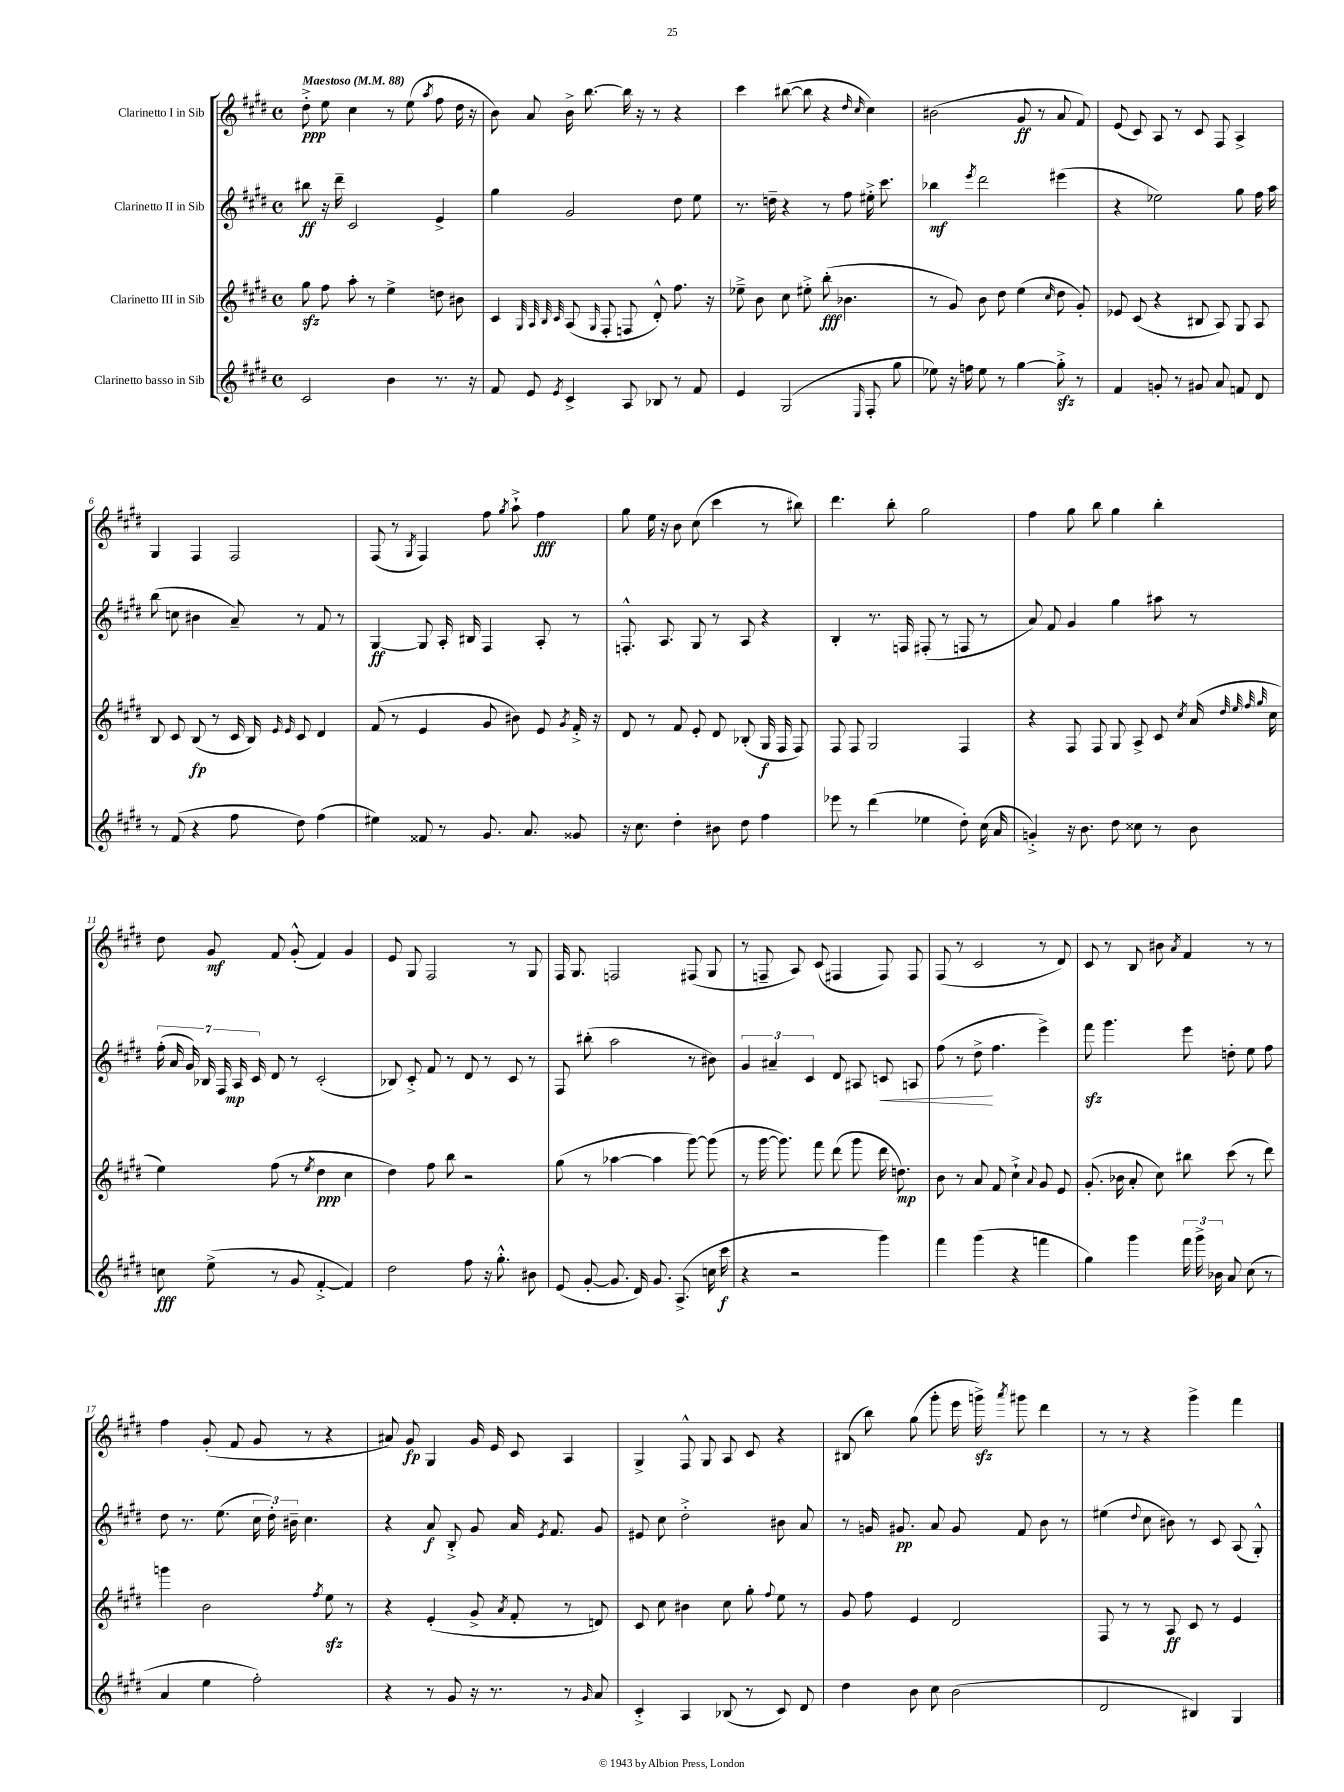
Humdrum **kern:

**kern	**kern	**kern	**kern
*staff4	*staff3	*staff2	*staff1
*clefG2	*clefG2	*clefG2	*clefG2
*k[f#c#g#d#]	*k[f#c#g#d#]	*k[f#c#g#d#]	*k[f#c#g#d#]
*M4/4	*M4/4	*M4/4	*M4/4
*met(c)	*met(c)	*met(c)	*met(c)
*MM88	*MM88	*MM88	*MM88
2c#	8gg#	8bb#	8dd#'^
.	8ff#	16r	8ee
.	.	16ddd#~	.
.	8aa'	2c#	4cc#
.	8r	.	.
4b	4ee^	.	8r
.	.	.	(8ee
.	.	.	8qaa
8.r	8dd	4e^	8ff#
.	8b#	.	16dd#
16r	.	.	16r
=	=	=	=
8f#	4c#	4gg#	8b)
8e	.	.	8a
.	32qqG#	.	.
.	32qqA	.	.
.	32qqB	.	.
8qe	32qqc#	.	.
4c#^	(8A	2g#	16b^
.	.	.	[8.bb
.	16qqG#	.	.
.	8F#'	.	.
8A	8F	.	16bb]
.	.	.	16r
8B-	8d#'^^)	.	8r
8r	8.ff#	8dd#	4r
8f#	.	8ee	.
.	16r	.	.
=	=	=	=
4e	8ee-~^	8.r	4ccc#
.	8b	.	.
.	.	16dd~	.
(2G#	8cc#	4r	([8bb#
.	8ee#'^	.	8bb#]
.	(8bb'	8r	4r
.	4.b-	8ff#	.
.	.	.	16qqdd#
16qqE	.	.	16qqcc#
8F#'	.	16ee#'^	4cc#)
.	.	8.ccc#	.
8gg#	.	.	.
=	=	=	=
8ee-)	8r	4bb-	(2b#
16r	8g#)	.	.
16ff	.	.	.
.	.	8qeee	.
8ee-	8b	2ddd#	.
8r	8dd#	.	.
[4gg#	(4ee	.	8g#
.	.	.	8r
.	16qqcc#	.	.
8gg#'^]	8dd#	(4eee#	8a
8r	8g#')	.	8f#)
=	=	=	=
4f#	8e-	4r	(8e
.	(8c#	.	8c#)
8g'	4r	2ee-)	8A
8r	.	.	8r
8g#	8B#	.	8c#
8a	8A)	.	8F#
8f	8G#	8gg#	4A^
8d#	8A	16ff#	.
.	.	16aa	.
=	=	=	=
8r	8B	(8bb	4G#
(8f#	8c#	8cc	.
4r	(8B	4b#	4F#
.	8r	.	.
8ff#	16c#	8a~)	2F#
.	16B)	.	.
.	16qqe	.	.
.	16qqe	.	.
8dd#)	8c#	8r	.
(4ff#	4d#	8f#	.
.	.	8r	.
=	=	=	=
4ee#)	(8f#	[4G#	(8F#
.	8r	.	8r
.	.	.	8qG#
8f##	4e	8G#]	4F#)
8r	.	16A'	.
.	.	16B#	.
8.g#	8g#	4F#	8ff#
.	.	.	8qgg#
.	8b#)	.	8aa`^
8.a	.	.	.
.	8e	8A'	4ff#
.	8qg#	.	.
8g##	16f#'^	8r	.
.	16r	.	.
=	=	=	=
16r	8d#	8.F'^^	8gg#
8.cc#	.	.	.
.	8r	.	16ee
.	.	8.A	16r
4dd#'	8f#	.	8b
.	8e'	8G#	(8cc#
8b#	8d#	8r	4ccc#
8dd#	(8B-'	8A	.
4ff#	16G#	4r	8r
.	16F#	.	.
.	8F#)	.	8bb#)
=	=	=	=
8eee-	8F#	4B'	4.ddd#
8r	8F#	.	.
(4ddd#	2G#	8.r	.
.	.	.	8bb'
.	.	16F	.
4ee-	.	(8F#'	2gg#
.	.	8r	.
8dd#')	4F#	8F	.
(16cc#	.	8r	.
16a	.	.	.
=	=	=	=
4g'^)	4r	8a)	4ff#
.	.	8f#	.
16r	8F#	4g#	8gg#
8.b	.	.	.
.	8F#	.	8bb
8dd#	8G#	4gg#	4gg#
8cc##	8A^	.	.
8r	8c#	8aa#	4bb'
.	8qcc#	.	.
8b	(16a	8r	.
.	32qqdd#	.	.
.	32qqee	.	.
.	32qqff#	.	.
.	32qqgg#	.	.
.	16cc#	.	.
=	=	=	=
8cc	4ee)	(28ff#'	8dd#
.	.	28a	.
.	.	28g#)	.
.	.	28B-	.
(8ee^	.	.	8g#
.	.	28F#	.
.	.	28A	.
.	.	28c#	.
8r	(8ff#	8d#	8f#
8g#	8r	8r	(8g#'^^
.	8qee	.	.
[4f#'^	4dd#	(2c#'	4f#)
4f#])	4cc#	.	4g#
=	=	=	=
2dd#	4dd#)	8B-)	8e
.	.	8c#'^	8G#
.	8ff#	8f#	2F#
.	8bb	8r	.
8ff#	2r	8d#	.
16r	.	8r	.
8.gg#'^^	.	.	.
.	.	8c#	8r
8b#	.	8r	8G#
=	=	=	=
(8e	(8gg#	8F#	16F#
.	.	.	8.G#
[8g#'	8r	(8bb#'	.
8.g#]	[4aa-	2aa	2F
16d#)	.	.	.
8.g#	4aa-]	.	.
(8.A^	.	.	.
.	[8ggg#)	8r	(8F#
16cc	(8ggg#]	8b#)	8G#
16ccc#	.	.	.
=	=	=	=
4r	8r	6g#	8r
.	[16ggg#	.	8F~
.	.	6a#~	.
.	8.ggg#])	.	.
2r	.	.	8A)
.	.	6c#	.
.	8fff#	.	(8c#
.	(8ddd#	8d#	4F#
.	8ggg#	8A#	.
4ggg#)	16ddd#	8c	8F#)
.	8.dd)	.	.
.	.	8A	8F#
=	=	=	=
4fff#	8b	(8ff#	(8F#
.	8r	8r	8r
(4ggg#	8a	8dd#^	2c#
.	8f#	4.ff#	.
4r	4cc#`^	.	.
.	8qqa	.	.
4fff	8g#	4eee^)	8r
.	8e	.	8d#)
=	=	=	=
4gg#)	(8.g#'	8fff#	8c#
.	.	4.ggg#	8r
.	16b-	.	.
4ggg#	8a'	.	8B
.	8cc#)	.	8b#
.	.	.	8qa
24fff#	8bb#	8eee	4f#
24ggg#^	.	.	.
24b-	.	.	.
8a	(8ccc#	8dd'	.
(8cc#	8r	8ee	8r
8r	8ddd#)	8ff#	8r
=	=	=	=
4a	4ggg	8dd#	4ff#
.	.	8.r	.
4ee	2b	.	(8g#'
.	.	(8.ee	.
.	.	.	8f#
2ff#')	.	24cc#	8g#
.	.	24dd#')	.
.	.	24b#~	.
.	.	4.cc#	8r
.	8qff#	.	.
.	8ee	.	4r
.	8r	.	.
=	=	=	=
4r	4r	4r	8a#)
.	.	.	8g#
8r	(4e'	8a	4G#
8g#	.	8B'^	.
16r	8g#^	8g#	16g#
8.r	.	.	16e
.	8qa	.	.
.	8f#'	16a	8c#
.	.	8qe	.
.	.	8.f#	.
8r	8r	.	4A
16qqg#	.	.	.
8a	8d)	8g#	.
=	=	=	=
4c#'^	8c#	8e#	4G#^
.	8cc#	8cc#	.
4A	4b#	2dd#'^	8F#^^
.	.	.	8G#
(8B-	8cc#	.	8A
8r	8gg#'	.	8c#
.	8qqff#	.	.
8c#)	8ee	8b#	4r
8d#	8r	8a	.
=	=	=	=
4dd#	8g#	8r	(8B#
.	8ff#	16g	8bb)
.	.	8.g#	.
8b	4e	.	(8gg#
8cc#	.	8a	8ggg#'
(2b	2d#	8g#	16eee
.	.	.	16ggg^)
.	.	.	8qaaa
.	.	8f#	8ggg#
.	.	8b	4ddd#
.	.	8r	.
=	=	=	=
2d#	8F#	(4ee#	8r
.	8r	.	8r
.	.	8qqdd#	.
.	8r	8cc#	4r
.	8A	8b#)	.
4B#)	8c#	8r	4ggg#^
.	8r	8c#	.
4G#	4e	(8A	4fff#
.	.	8G#'^^)	.
==	==	==	==
*-	*-	*-	*-
